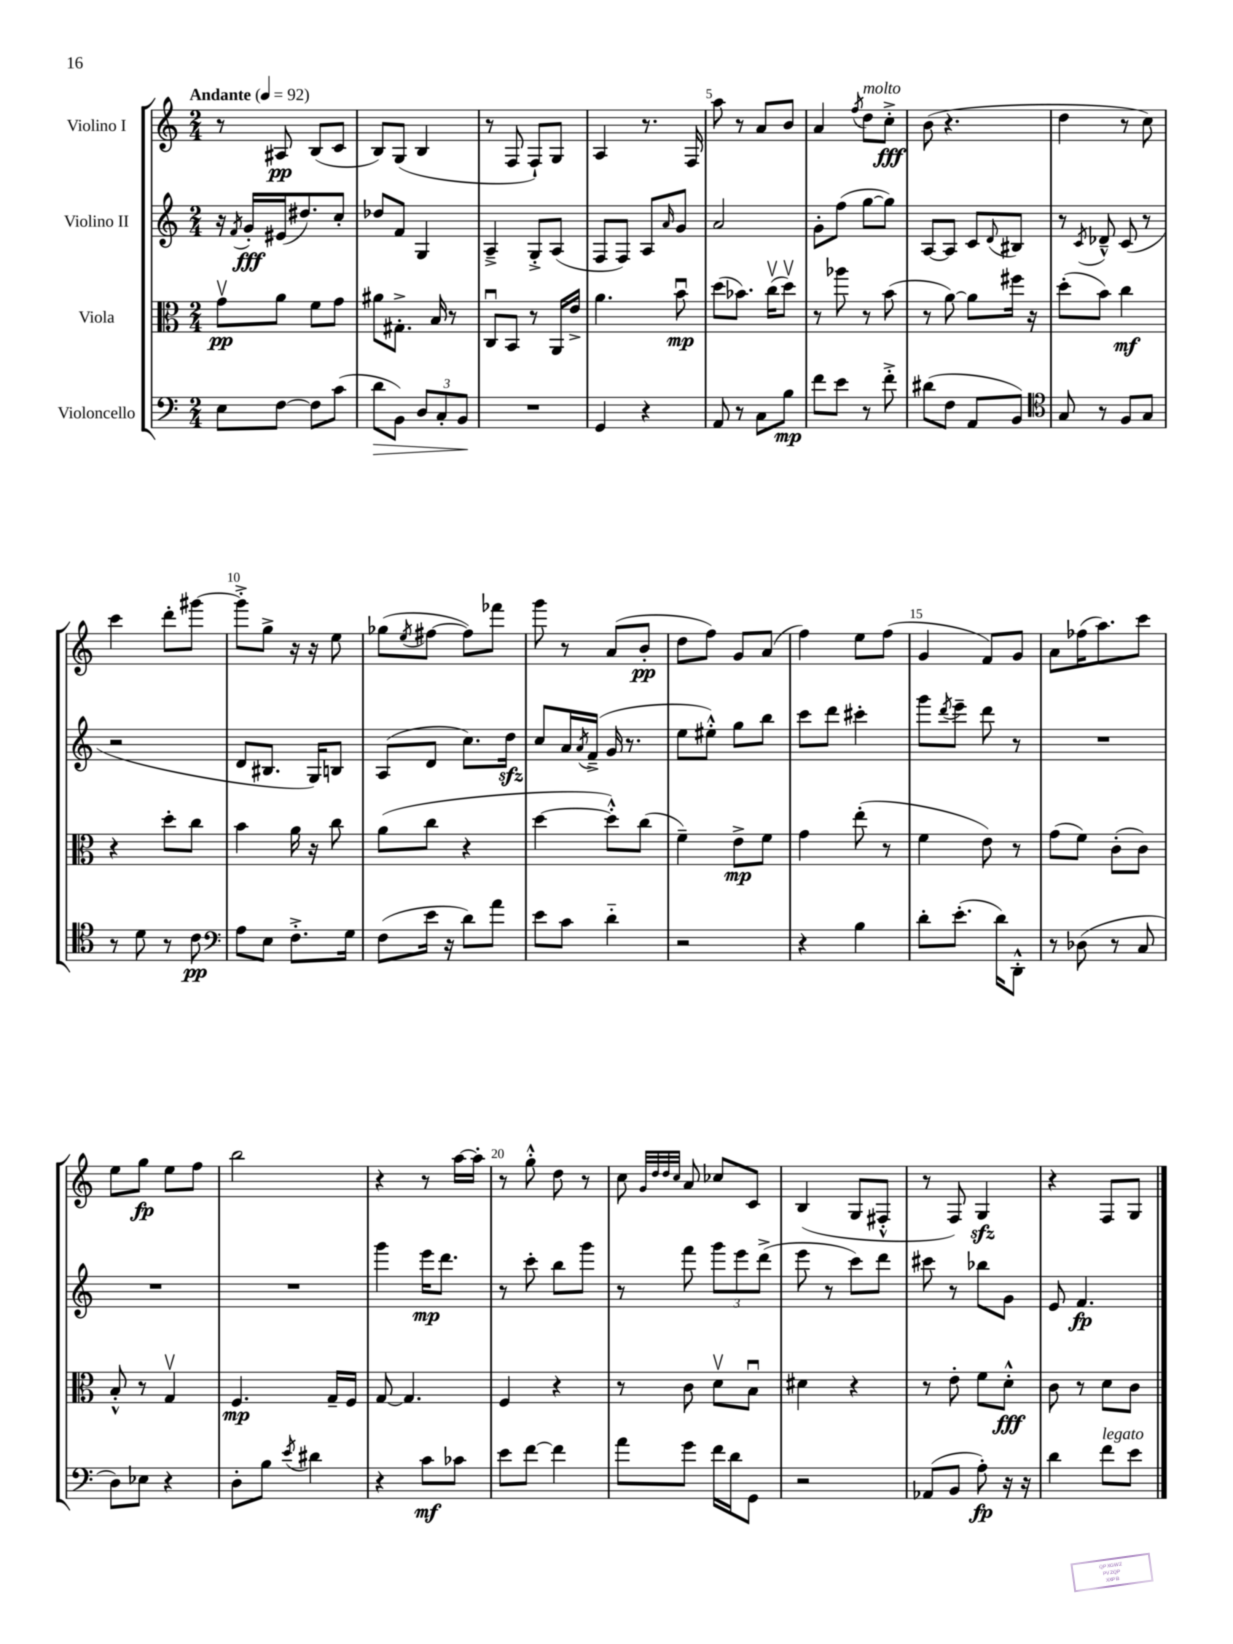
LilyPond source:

<<
\new StaffGroup <<
\new Staff = "s0" \with { instrumentName = "Violino I" } {
    \clef treble \key c \major \numericTimeSignature \time 2/4 \tempo "Andante" 4 = 92
    r8 ais8\pp b8( c'8 |
    b8) g8( b4 |
    r8 f8 f8-!) g8 |
    a4 r8. f16 |
    a''8 r8 a'8 b'8 |
    a'4 \acciaccatura { f''8 } d''8^\markup { \italic "molto" } c''8-.->\fff |
    b'8( r4. |
    d''4 r8 c''8) |
    c'''4 d'''8-. gis'''8~ |
    gis'''8-.-> g''8-> r16 r16 e''8 |
    ges''8( \acciaccatura { e''8 } fis''8~ fis''8) fes'''8 |
    g'''8 r8 a'8( b'8-.\pp |
    d''8 f''8) g'8 a'8( |
    f''4) e''8 f''8( |
    g'4 f'8) g'8 |
    a'8 fes''16( a''8.) c'''8 |
    e''8 g''8\fp e''8 f''8 |
    b''2 |
    r4 r8 a''16~ a''16-. |
    r8 g''8-.-^ d''8 r8 |
    c''8 \grace { g'32 d''32 d''32 c''32 } a'8 ces''8 c'8 |
    b4( g8 fis8-.-^ |
    r8 f8) g4\sfz |
    r4 f8 g8 \bar "|." |
}
\new Staff = "s1" \with { instrumentName = "Violino II" } {
    \clef treble \key c \major \numericTimeSignature \time 2/4
    r16 \acciaccatura { f'8 } g'16-.\fff eis'16( dis''8.) c''8-. |
    des''8 f'8 g4 |
    a4---> g8-.-> a8( |
    f8 f8) a8 \grace { a'16 } g'8 |
    a'2 |
    g'8-. f''8( g''8~ g''8) |
    a8~ a8 c'8 \appoggiatura { d'8 } bis8 |
    r8 \acciaccatura { c'8 } des'8---^ c'8( r8 |
    r2 |
    d'8 bis8. g16) b8 |
    a8( d'8 c''8.) d''16\sfz |
    c''8 a'16 \acciaccatura { a'8 } f'16--->( g'16 r8. |
    e''8 eis''8-.-^) g''8 b''8 |
    c'''8 d'''8 cis'''4-. |
    g'''8 \acciaccatura { d'''8 } e'''8-- d'''8 r8 |
    R2 |
    R2 |
    R2 |
    g'''4 e'''16\mp d'''8. |
    r8 c'''8-. b''8 g'''8 |
    r8 f'''8 \tuplet 3/2 { g'''8 e'''8 d'''8->( } |
    e'''8 r8 c'''8) d'''8 |
    cis'''8 r8 bes''8 g'8 |
    e'8 f'4.\fp \bar "|." |
}
\new Staff = "s2" \with { instrumentName = "Viola" } {
    \clef alto \key c \major \numericTimeSignature \time 2/4
    g'8\upbow\pp a'8 f'8 g'8 |
    ais'8 gis8.-.-> b16 r8 |
    c8\downbow b,8 r8 a,16 e'16-> |
    a'4. b'8\downbow\mp |
    d''8( bes'8.) c''16\upbow( d''8\upbow) |
    r8 aes''8 r8 b'8( |
    r8 a'8~) a'8 fis''16 r16 |
    d''8-.( b'8) c''4\mf |
    r4 d''8-. c''8 |
    b'4 a'16 r16 c''8 |
    a'8( c''8 r4 |
    d''4~ d''8-.-^) c''8( |
    f'4--) e'8->\mp f'8 |
    g'4 e''8-.( r8 |
    f'4 e'8) r8 |
    g'8( f'8) c'8-.( c'8) |
    b8-.-^ r8 g4\upbow |
    f4.\mp g16-- f16 |
    g8~ g4. |
    f4 r4 |
    r8 c'8 d'8\upbow b8\downbow |
    dis'4 r4 |
    r8 e'8-. f'8 d'8-.-^\fff |
    c'8 r8 d'8 c'8 \bar "|." |
}
\new Staff = "s3" \with { instrumentName = "Violoncello" } {
    \clef bass \key c \major \numericTimeSignature \time 2/4
    e8 f8~ f8 c'8( |
    d'8\> b,8) \tuplet 3/2 { d8 c8-. b,8\! } |
    R2 |
    g,4 r4 |
    a,8 r8 c8 b8\mp |
    f'8 e'8 r8 f'8-.-> |
    dis'8( f8 a,8 b,8) |
    \clef tenor g8 r8 f8 g8 |
    r8 d'8 r8 c'8\pp |
    \clef bass a8 e8 f8.-.-> g16 |
    f8( e'16 r16 d'8) a'8 |
    e'8 c'8 d'4-_ |
    r2 |
    r4 b4 |
    d'8-. e'8.-.( d'16) d,8-.-^ |
    r8 des8( r8 c8 |
    d8) ees8 r4 |
    d8-. b8 \acciaccatura { e'8 } dis'4 |
    r4 c'8\mf ces'8 |
    e'8 f'8~ f'4 |
    a'8 g'8 f'16 d'16 g,8 |
    r2 |
    aes,8( b,8 a8-.\fp) r16 r16 |
    d'4 f'8^\markup { \italic "legato" } e'8 \bar "|." |
}
>>
>>
\layout { \context { \Score \override BarNumber.break-visibility = ##(#f #t #t) barNumberVisibility = #(every-nth-bar-number-visible 5) } }
